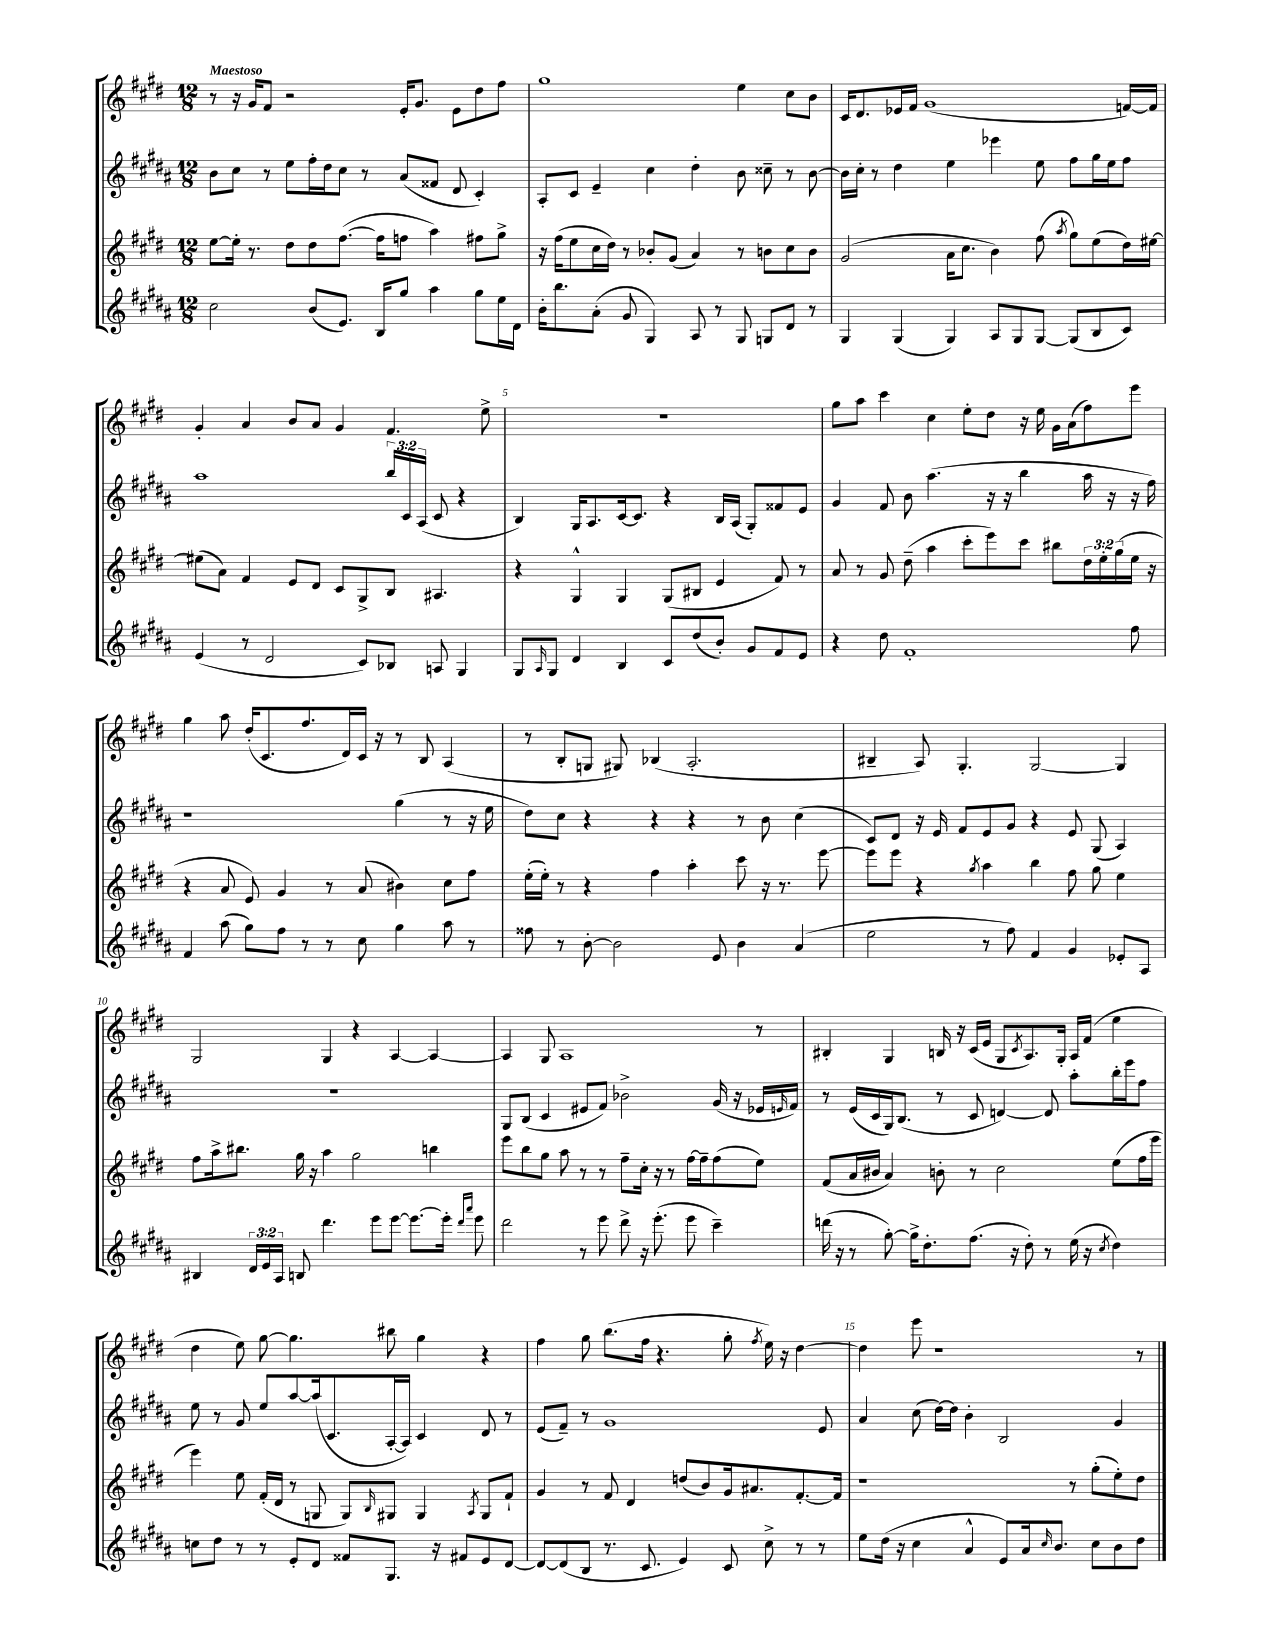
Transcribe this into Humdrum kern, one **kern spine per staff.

**kern	**kern	**kern	**kern
*part4	*part3	*part2	*part1
*staff4	*staff3	*staff2	*staff1
*clefG2	*clefG2	*clefG2	*clefG2
*k[f#c#g#d#a#]	*k[f#c#g#d#]	*k[f#c#g#d#a#]	*k[f#c#g#d#]
*M12/8	*M12/8	*M12/8	*M12/8
=1	=1	=1	=1
!	!	!	!LO:TX:a:B:t=Maestoso
2cc#\	[8ee\L	8b\L	8r
.	16ee'\Jk]	8cc#\J	16r
.	8.r	.	16g#/KL
.	.	8r	8f#/J
.	8dd#\L	8ee\L	2r
(8b/L	8dd#\	16ff#'\L	.
.	.	16dd#\J	.
8.e/J)	([8.ff#\J	8cc#\J	.
.	.	8r	.
16B/KL	16ff#\KL]	.	.
8gg#/J	8ffn\J	(8a#/L	16e'/KL
.	.	.	8.g#/J
4aa#\	4aa\)	8f##X/J	.
.	.	8d#/	8e\L
8gg#\L	8ff#X\L	4c#'/)	8dd#\
16ee\L	8gg#^\J	.	8ff#\J
16d#\JJ	.	.	.
=2	=2	=2	=2
16b'\KL	16r	8A#'/L	1gg#
8.bb\	(16ff#\KL	.	.
.	8ee\	8c#/J	.
(8a#'\J	16cc#\L	4e~/	.
.	16dd#\JJ)	.	.
8g#/	8r	.	.
4G#/)	8b-X'/L	4cc#\	.
.	(8g#/J	.	.
8A#/	4a/)	4dd#'\	.
8r	.	.	.
8G#/	8r	8b\	4ee\
8Gn/L	8bn\L	8cc##X~\	.
8d#/J	8cc#\	8r	8cc#\L
8r	8b\J	[8b\	8b\J
=3	=3	=3	=3
4G#/	(2g#/	16b\LL]	16c#/KL
.	.	16cc#'\JJ	8.d#/
.	.	8r	.
(4G#/	.	4dd#\	16e-X/L
.	.	.	16f#/JJ
.	.	.	(1g#
4G#/)	16a\KL	4ee\	.
.	8.cc#\J	.	.
8A#/L	4b\)	4eee-X\	.
8G#/	.	.	.
[8G#/J	(8ff#\	8ee\	.
.	8qaa/	.	.
(8G#/L]	8gg#\L)	8ff#\L	.
8B/	(8ee\	16gg#\L	.
.	.	16ee\J	.
8c#/J)	16dd#\L)	8ff#\J	[16fn/LL)
.	[16ee#X\JJ	.	16f/JJ]
!!LO:LB:g=z
=4	=4	=4	=4
(4e/	(8ee#X\L]	1aa#	4g#'/
.	8a\J)	.	.
8r	4f#/	.	4a/
2d#/	.	.	.
.	8e/L	.	8b/L
.	8d#/J	.	8a/J
.	8c#/L	.	4g#/
8c#/L)	8G#^/	.	.
8B-X/J	8B/J	24bb/LL	4.f#/
.	.	24c#/	.
.	.	(24A#/JJ	.
8An/	4.A#X/	8c#/	.
4G#/	.	4r	.
.	.	.	8ee^\
=5	=5	=5	=5
8G#/L	4r	4B/)	1.r
16qqA#/	.	.	.
8G#/J	.	.	.
4d#/	4G#^^/	16G#/KL	.
.	.	8.A#/	.
4B/	4G#/	[16c#/k	.
.	.	8.c#/J]	.
8c#/L	(8G#/L	4r	.
(8dd#/	8B#X/J	.	.
8b'/J)	4e/	16B/LL	.
.	.	(16A#/JJ	.
8g#/L	.	8G#'/L)	.
8f#/	8f#/)	8f##X/	.
8e/J	8r	8e/J	.
=6	=6	=6	=6
4r	8a/	4g#/	8gg#\L
.	8r	.	8aa\J
8dd#\	8g#/	8f#/	4ccc#\
1f#'	(8dd#~\	8b\	.
.	4aa\	(4.aa#\	4cc#\
.	8ccc#'\L	.	8ee'\L
.	8eee\)	16r	8dd#\J
.	.	16r	.
.	8ccc#\J	4bb\	16r
.	.	.	16ee\
.	8bb#X\L	.	16g#\LL
.	.	.	(16a\J
.	24dd#\L	16aa#\	8ff#\)
.	24ee'\	.	.
.	.	16r	.
.	(24gg#\	.	.
8ff#\	16ee\JJ	16r	8eee\J
.	16r	16ff#\)	.
!!LO:LB:g=z
=7	=7	=7	=7
4f#/	4r	1r	4gg#\
(8aa#\	8a/	.	8aa\
8gg#\L)	8e/)	.	(16dd#'/KL
.	.	.	8.c#/
8ff#\J	4g#/	.	.
8r	.	.	8.ff#/
8r	8r	.	.
.	.	.	16d#/L)
8cc#\	(8a/	.	16c#/JJ
.	.	.	16r
4gg#\	4b#X\)	(4gg#\	8r
.	.	.	8B/
8aa#\	8cc#\L	8r	(4A/
8r	8ff#\J	16r	.
.	.	16ee\	.
=8	=8	=8	=8
8ff##X\	(16ee'\LL	8dd#\L)	8r
.	16ee'\JJ)	.	.
8r	8r	8cc#\J	8B'/L
[8b'\	4r	4r	8Gn/J
2b\]	.	.	8G#X/)
.	4ff#\	4r	(4B-X/
.	4aa'\	4r	2.A'/
8e/	.	.	.
4b\	8ccc#\	8r	.
.	16r	8b\	.
.	8.r	.	.
(4a#/	.	(4cc#\	.
.	[8eee\	.	.
=9	=9	=9	=9
2ee\	8eee\L]	8c#/L)	4B#X~/
.	8eee\J	8d#/J	.
.	4r	16r	8A/)
.	.	16e/	.
.	.	8f#/L	4.G#'/
.	8qgg#/	.	.
8r	4aa\	8e/	.
8ff#\)	.	8g#/J	.
4f#/	4bb\	4r	[2G#/
4g#/	8ff#\	8e/	.
.	8gg#\	(8G#/	.
8e-X'/L	4ee\	4A#/)	4G#/]
8A#/J	.	.	.
!!LO:LB:g=z
=10	=10	=10	=10
4B#X/	8ff#\L	1.r	2G#/
.	16aa^\k	.	.
.	8.bb#X\J	.	.
24d#/LL	.	.	.
24e/	.	.	.
24A#/JJ	.	.	.
8Bn/	16gg#\	.	.
.	16r	.	.
4.ddd#\	4aa\	.	4G#/
.	2gg#\	.	4r
8eee\L	.	.	.
[8eee\J	.	.	[4A/
8.eee\L_	.	.	.
.	4bbn\	.	4A/_
16eee'\Jk]	.	.	.
16qqddd#/LL	.	.	.
16qqaaa#/JJ	.	.	.
8eee\	.	.	.
=11	=11	=11	=11
2ddd#\	8eee\L	8G#/L	4A/]
.	8bb\	(8B/J	.
.	8gg#\J	4c#/	8G#/
.	8aa\	.	1A
8r	8r	8e#X/L	.
8eee\	8r	8f#/J)	.
8ddd#^\	8ff#~\L	2b-X^\	.
16r	16cc#'\Jk	.	.
(8.eee'\	16r	.	.
.	8r	.	.
8eee\	[16ff#\LL	.	.
.	16ff#~\J]	.	.
4ccc#~\)	(8ff#\	(16g#/	.
.	.	16r	.
.	8ee\J)	16e-X/LL	8r
.	.	16qqen/	.
.	.	16f#/JJ)	.
=12	=12	=12	=12
(16dddn\	(8f#/L	8r	4B#X'/
16r	.	.	.
8r	16a/L	(16e/LL	.
.	16b#X/JJ	16c#/	.
[8gg#'\)	4a/)	16G#/J)	4G#/
.	.	(8.B/J	.
16gg#^\KL]	.	.	.
8.dd#'\	.	.	.
.	8bn'\	8r	16Bn/
.	.	.	16r
(8.ff#\J	8r	8c#/	(16c#/LL
.	.	.	16e/JJ
.	2cc#\	[4dn/)	8G#/L
16r	.	.	.
.	.	.	8qc#/
8dd#'\)	.	.	8.A/)
8r	.	8d/]	.
.	.	.	16G#'/Jk
(16ee\	.	8aa#'\L	16A/LL
16r	.	.	(16f#/JJ
8qcc#/	.	.	.
4dd#\)	(8ee\L	16bb'\L	4ee\
.	.	16eee\J	.
.	16ff#\L	8ff#\J	.
.	16eee\JJ	.	.
!!LO:LB:g=z
=13	=13	=13	=13
8ccn\L	4eee\)	8ee\	4dd#\
8dd#\J	.	8r	.
8r	8ee\	8g#/	8ee\)
8r	(16f#'/LL	8ee/L	[8gg#\
.	16d#/JJ	.	.
8e'/L	8r	[8aa#/	4.gg#\]
8d#/J	8Gn/	(16aa#/k]	.
.	.	8.c#/	.
8f##X/L	8G/L)	.	.
.	16qqB/	.	.
8.G#/J	8G#X/J	[16A#'/L	8bb#X\
.	.	16A#/JJ])	.
.	4G#/	4c#/	4gg#\
16r	.	.	.
8f#X/L	.	.	.
.	8qA/	.	.
8e/	8G#/L	8d#/	4r
[8d#/J	8f#`/J	8r	.
=14	=14	=14	=14
8d#/L_	4g#/	(8e/L	4ff#\
(8d#/]	.	8f#~/J)	.
8B/J	8r	8r	8gg#\
8.r	8f#/	1g#	(8.bb\L
.	4d#/	.	.
8.c#/	.	.	16ff#\Jk
.	.	.	4.r
4e/)	(8ddn/L	.	.
.	8b/)	.	.
8c#/	16g#/k	.	8gg#'\
.	8.a#X/	.	.
.	.	.	8qff#/
8cc#^\	.	.	16ee\)
.	.	.	16r
8r	[8.f#'/	.	[4dd#\
8r	.	8e/	.
.	16f#/Jk]	.	.
=15	=15	=15	=15
8ee\L	1r	4a#/	4dd#\]
(16dd#\Jk	.	.	.
16r	.	.	.
4cc#\	.	(8cc#\	8eee\
.	.	[16dd#\LL)	1r
.	.	16dd#\JJ]	.
4a#^^/	.	4b'\	.
8e/L)	.	2B/	.
16a#/k	.	.	.
16qqcc#/	.	.	.
8.b/J	.	.	.
.	8r	.	.
8cc#\L	(8gg#'\L	.	.
8b\	8ee'\)	4g#/	.
8dd#\J	8dd#\J	.	8r
==	==	==	==
*-	*-	*-	*-
